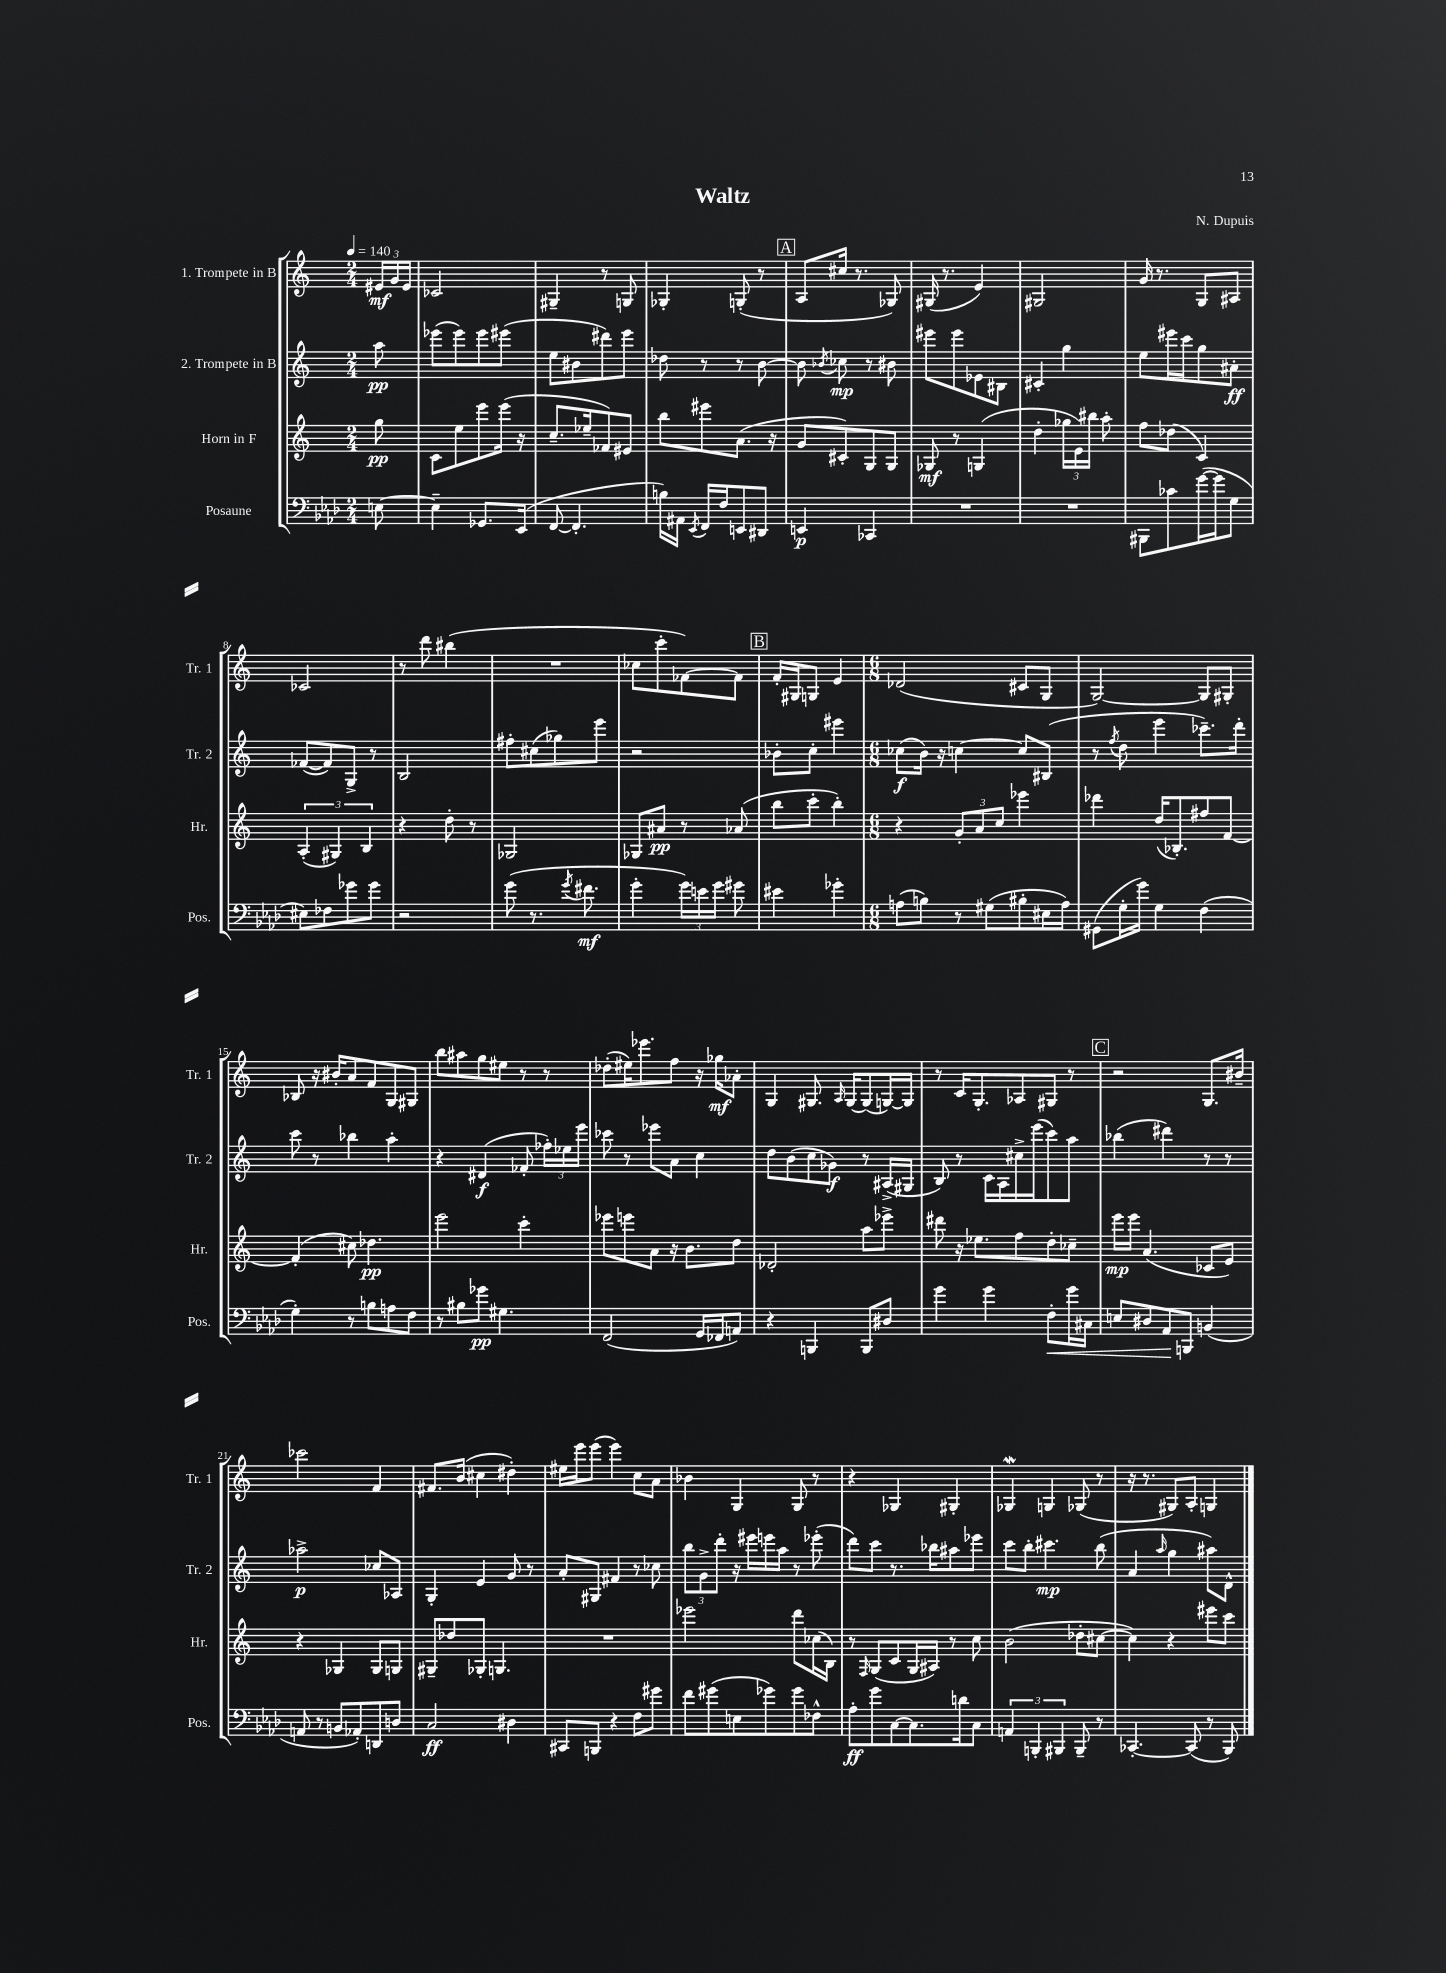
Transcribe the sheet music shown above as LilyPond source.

\header { title = "Waltz" composer = "N. Dupuis" }
<<
\new StaffGroup <<
\new Staff = "s0" \with { instrumentName = "1. Trompete in B" shortInstrumentName = "Tr. 1" } {
    \clef treble \key c \major \numericTimeSignature \time 2/4 \partial 8 \tempo 4 = 140
    \autoBeamOff \tuplet 3/2 { eis'16[\mf g'16 eis'16] } |
    ces'2 |
    gis4-- r8 g8 |
    ges4-. g8-.( r8 |
    \mark \markup { \box "A" } a8[ cis''16] r8. ges8) |
    gis16( r8. e'4) |
    gis2 |
    g'16 r8. g8[ ais8] |
    ces'2 |
    r8 d'''8 bis''4( |
    R2 |
    ces''8[ c'''8-. fes'8~) fes'8] |
    \mark \markup { \box "B" } f'16[-. gis16 g8] e'4 |
    \numericTimeSignature \time 6/8 des'2( cis'8[ g8] |
    g2~) g8[ gis8]-. |
    bes8 r16 bis'16[-. a'8 f'8 g8 gis8] |
    b''8[ ais''8 g''8 eis''8] r8 r8 |
    des''8[-.( eis''16) ees'''8. f''8] r16 ges''16[\mf aes'8]-. |
    g4 gis8. \grace { a16 } gis16[~ gis8( g16~) g16] |
    r8 c'16[ g8.-. aes8 gis8] r8 |
    \mark \markup { \box "C" } r2 g8.[ bis'16]-- |
    ces'''2 f'4 |
    fis'8.[ b'16]( cis''4 dis''4-.) |
    eis''16[ e'''16 e'''8]( e'''4) c''8[ a'8] |
    bes'4 g4 g8 r8 |
    r4 ges4 gis4-. |
    ges4\mordent g4 ges8( r8 |
    r16 r8. gis8[) a8]-. g4 \bar "|." |
}
\new Staff = "s1" \with { instrumentName = "2. Trompete in B" shortInstrumentName = "Tr. 2" } {
    \clef treble \key c \major \numericTimeSignature \time 2/4 \partial 8
    \autoBeamOff a''8\pp |
    ees'''8[( ees'''8) ees'''8 eis'''8]( |
    e''8[ bis'8 dis'''8) e'''8] |
    des''8 r8 r8 b'8~ |
    \mark \markup { \box "A" } b'8 \acciaccatura { bes'8 } ces''8\mp r8 bis'8 |
    eis'''8[ eis'''8 ees'8 bis8] |
    cis'4-. g''4 |
    e''8[ eis'''16 c'''16 g''8 ais'8]-.\ff |
    fes'8[~( fes'8) g8]-> r8 |
    b2 |
    fis''8[-. cis''8( ges''8) e'''8] |
    r2 |
    \mark \markup { \box "B" } bes'8[-. c''8]-. eis'''4 |
    \numericTimeSignature \time 6/8 ces''8[\f( b'16]) r16 c''4~ c''8[ bis8]( |
    r8 \acciaccatura { f''8 } d''8 e'''4 ces'''8.[--) d'''16]-. |
    c'''8 r8 bes''4 a''4-. |
    r4 dis'4\f( fes'8-. \tuplet 3/2 { fes''16[-.) ees''16 e'''16] } |
    ces'''8 r8 ees'''8[ a'8] c''4 |
    d''8[ b'8( c''8 ges'8]\f) r8 ais16[->( gis16] |
    b8) r8 c'16[ a16 cis''16-> e'''16( c'''8) a''8] |
    \mark \markup { \box "C" } bes''4( dis'''4) r8 r8 |
    aes''2->\p ces''8[ aes8] |
    g4-. e'4 g'8 r8 |
    a'8[-. gis8] fis'4 r8 ces''8 |
    \tuplet 3/2 { b''8[ g'8-> d'''8]-. } r16 eis'''16[ e'''16 a''16] r8 ees'''8-.( |
    d'''8[) c'''8] r8. bes''16[ ais''8 ees'''8] |
    c'''8[ b''8]-. cis'''4.\mp b''8( |
    a'4 \grace { a''16 } g''4 ais''8[) d'8]-^ \bar "|." |
}
\new Staff = "s2" \with { instrumentName = "Horn in F" shortInstrumentName = "Hr." } {
    \clef treble \key c \major \numericTimeSignature \time 2/4 \partial 8
    \autoBeamOff g''8\pp |
    c'8[ e''8 e'''8 e'''16]( r16 |
    c''8.[-- ees''16-- fes'8) eis'8] |
    b''8[ eis'''8 a'8.]( r16 |
    \mark \markup { \box "A" } g'8[ cis'8-.) g8 g8] |
    ges8\mf r8 g4( |
    d''4-. \tuplet 3/2 { ges''16[ e'16) bis''16] } a''8-. |
    f''8[ des''8]( c'4) |
    \tuplet 3/2 { a4-.( gis4) b4 } |
    r4 d''8-. r8 |
    ges2 |
    ges8[ ais'8]\pp r8 aes'8( |
    \mark \markup { \box "B" } b''8[ c'''8]-. b''4-.) |
    \numericTimeSignature \time 6/8 r4 \tuplet 3/2 { g'8[-. a'8 c''8] } ees'''4 |
    des'''4 d''16[( bes8.-.) fis''8 f'8]~ |
    f'4-.( cis''8) des''4.\pp |
    e'''2 c'''4-. |
    ees'''8[ e'''8 a'8] r16 b'8.[ d''8] |
    des'2-. a''8[ ees'''8]-> |
    dis'''8 r16 ees''8.[ f''8 d''8-. ces''8]-- |
    \mark \markup { \box "C" } e'''16[\mp e'''16] a'4.( ces'8[ e'8]) |
    r4 ges4 ges8[ g8] |
    gis8[-- des''8 ges8]-. g4. |
    R2. |
    ees'''2 d'''8[ ces''16( b16]) |
    r8 \grace { f16 } g8[( c'8 g16 ais16]) r8 c''8 |
    b'2( des''8[-. cis''8]~ |
    cis''4) r4 eis'''8[ c'''8] \bar "|." |
}
\new Staff = "s3" \with { instrumentName = "Posaune" shortInstrumentName = "Pos." } {
    \clef bass \key aes \major \numericTimeSignature \time 2/4 \partial 8
    \autoBeamOff e8~ |
    e4-- ges,8.[ ees,16]( |
    f,8~ f,4.-. |
    b16[) ais,16] \acciaccatura { ees,8 } f,16[ f16 e,8 dis,8] |
    \mark \markup { \box "A" } e,4\p ces,4 |
    R2 |
    R2 |
    bis,,8[ ces'8 g'16~( g'16 g8] |
    eis8[) fes8 ges'8 ges'8] |
    r2 |
    g'8( r8. \acciaccatura { g'8 } fis'8.\mf |
    g'4-. \tuplet 3/2 { g'16[) e'16 g'16] } gis'8 |
    \mark \markup { \box "B" } eis'4 ges'4-. |
    \numericTimeSignature \time 6/8 a8[( b8]) r8 gis8[( bis8-. eis16 a16]) |
    gis,8[( g16-. g'16]) g4 f4( |
    g4-.) r8 b8[ a8 f8] |
    r8 bis8[ ges'8]\pp gis4. |
    f,2( g,16[ fes,16 a,8]) |
    r4 b,,4 b,,8[ dis8] |
    g'4 g'4 f8[-.\< g'16 cis16] |
    \mark \markup { \box "C" } e8[ dis8 aes,8\! b,,8] b,4( |
    a,8 r8 b,8[ aes,8-.) d,8 d8] |
    c2\ff dis4 |
    cis,8[ b,,8] r4 f8[ gis'8] |
    f'8[ gis'8( e8 ges'8) ges'8 fes8]-^ |
    aes8[-.\ff g'8 c8~ c8. d'16 c8] |
    \tuplet 3/2 { a,4 b,,4-. bis,,4 } bis,,8-- r8 |
    ces,4.~-. ces,8( r8 bes,,8) \bar "|." |
}
>>
>>
